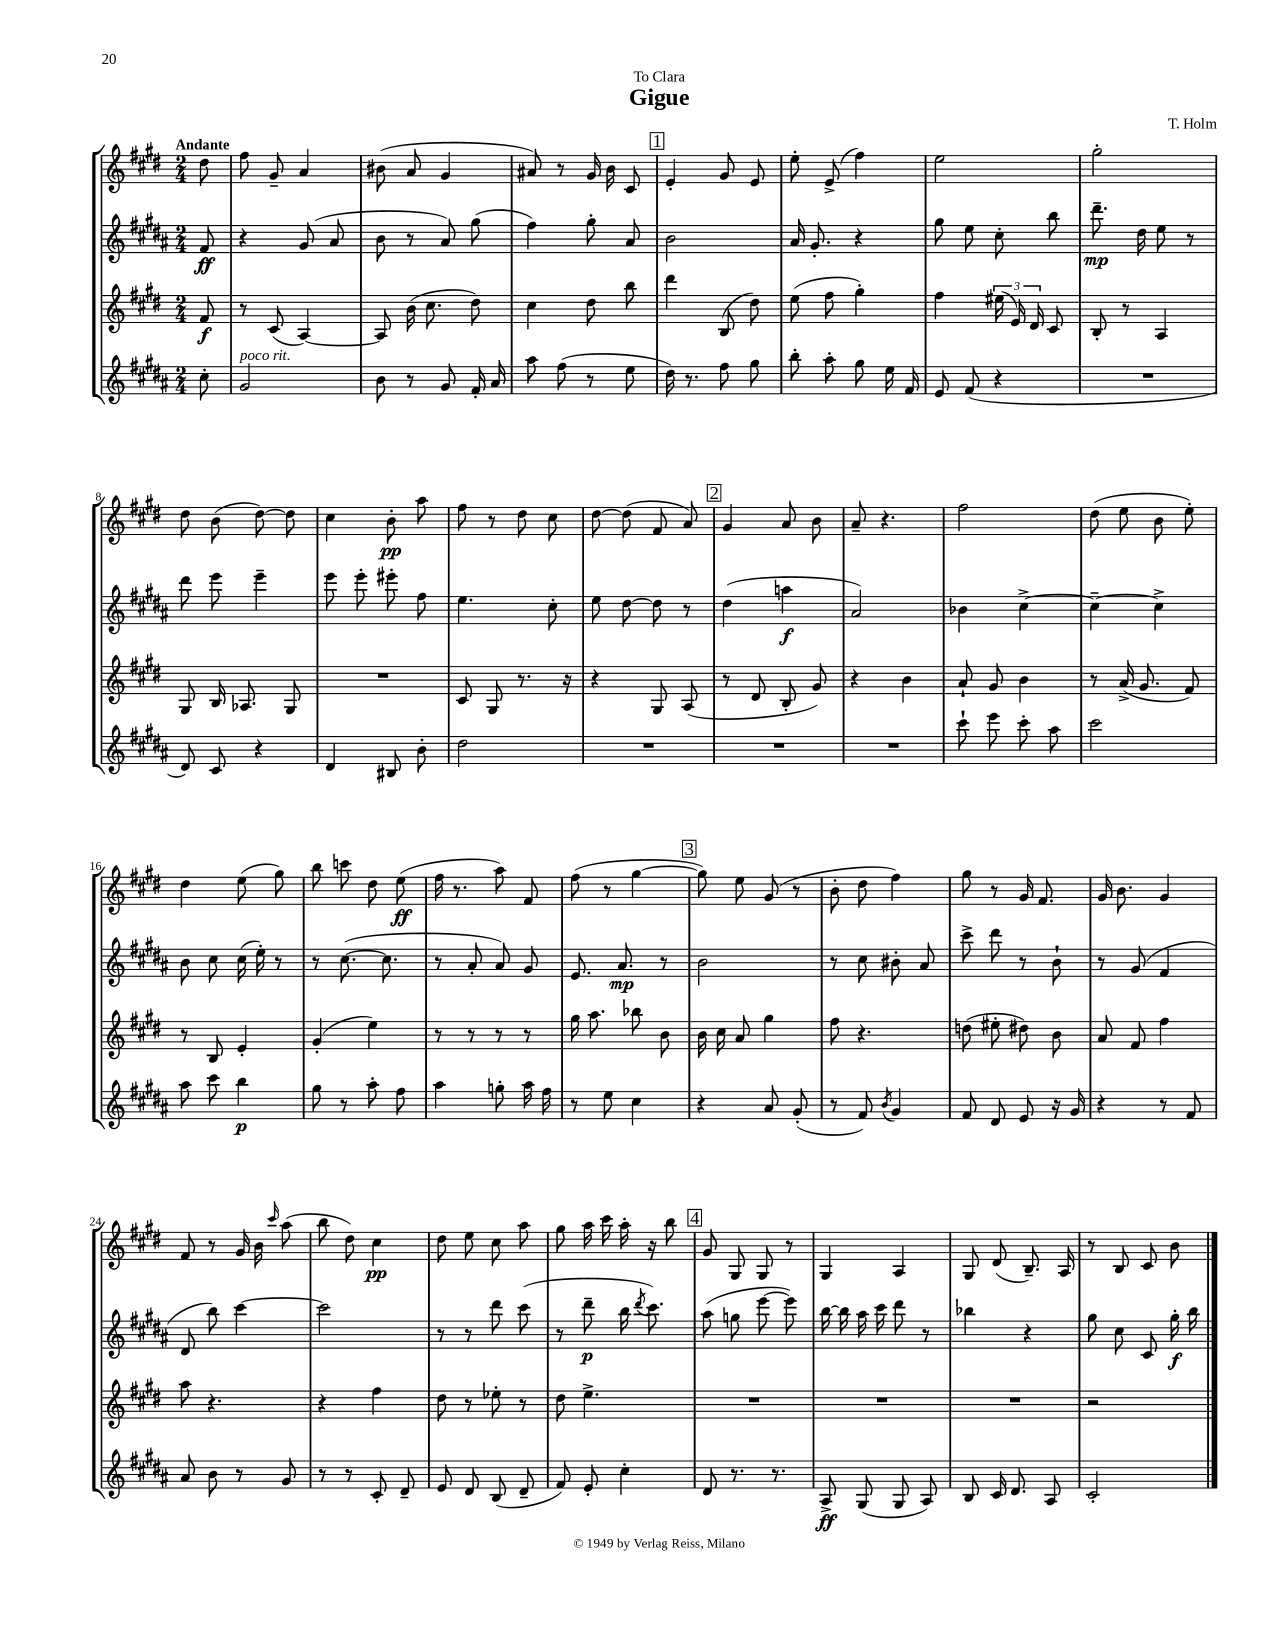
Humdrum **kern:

**kern	**dynam	**kern	**dynam	**kern	**dynam	**kern	**dynam
*part4	*part4	*part3	*part3	*part2	*part2	*part1	*part1
*staff4	*staff4	*staff3	*staff3	*staff2	*staff2	*staff1	*staff1
*clefG2	*	*clefG2	*	*clefG2	*	*clefG2	*
*k[f#c#g#d#a#]	*	*k[f#c#g#d#]	*	*k[f#c#g#d#a#]	*	*k[f#c#g#d#]	*
*M2/4	*	*M2/4	*	*M2/4	*	*M2/4	*
=	=	=	=	=	=	=	=
!	!	!	!	!	!	!LO:TX:a:B:t=Andante	!
8cc#'\	.	8f#/	f	8f#/	ff	8dd#\	.
=1	=1	=1	=1	=1	=1	=1	=1
!LO:TX:a:i:t=poco rit.	!	!	!	!	!	!	!
2g#/	.	8r	.	4r	.	8ff#\	.
.	.	(8c#/	.	.	.	8g#~/	.
.	.	[4A/)	.	(8g#/	.	4a/	.
.	.	.	.	8a#/	.	.	.
=2	=2	=2	=2	=2	=2	=2	=2
8b\	.	8A/]	.	8b\	.	(8b#X\	.
8r	.	(16b\	.	8r	.	8a/	.
.	.	8.cc#\	.	.	.	.	.
8g#/	.	.	.	8a#/)	.	4g#/	.
16f#'/	.	8dd#\)	.	(8gg#\	.	.	.
16a#/	.	.	.	.	.	.	.
=3	=3	=3	=3	=3	=3	=3	=3
8aa#\	.	4cc#\	.	4ff#\)	.	8a#X/)	.
(8ff#\	.	.	.	.	.	8r	.
8r	.	8dd#\	.	8gg#'\	.	16g#/	.
.	.	.	.	.	.	16b\	.
8ee\	.	8bb\	.	8a#/	.	8c#/	.
!!LO:REH:place=s1:t=1
=4	=4	=4	=4	=4	=4	=4	=4
16dd#\)	.	4ddd#\	.	2b\	.	4e'/	.
8.r	.	.	.	.	.	.	.
8ff#\	.	(8B/	.	.	.	8g#/	.
8gg#\	.	8dd#\)	.	.	.	8e/	.
=5	=5	=5	=5	=5	=5	=5	=5
8bb'\	.	(8ee\	.	16a#/	.	8ee'\	.
.	.	.	.	8.g#'/	.	.	.
8aa#'\	.	8ff#\	.	.	.	(8e^/	.
8gg#\	.	4gg#'\)	.	4r	.	4ff#\)	.
16ee\	.	.	.	.	.	.	.
16f#/	.	.	.	.	.	.	.
=6	=6	=6	=6	=6	=6	=6	=6
8e/	.	4ff#\	.	8gg#\	.	2ee\	.
(8f#/	.	.	.	8ee\	.	.	.
4r	.	(24ee#X\	.	8cc#'\	.	.	.
.	.	24e/)	.	.	.	.	.
.	.	24d#/	.	.	.	.	.
.	.	8c#/	.	8bb\	.	.	.
=7	=7	=7	=7	=7	=7	=7	=7
2r	.	8B'/	.	8.ddd#~\	mp	2gg#'\	.
.	.	8r	.	.	.	.	.
.	.	.	.	16dd#\	.	.	.
.	.	4A/	.	8ee\	.	.	.
.	.	.	.	8r	.	.	.
!!LO:LB:g=z
=8	=8	=8	=8	=8	=8	=8	=8
8d#/)	.	8G#/	.	8ddd#\	.	8dd#\	.
8c#/	.	16B/	.	8eee\	.	(8b\	.
.	.	8.A-X/	.	.	.	.	.
4r	.	.	.	4eee~\	.	[8dd#\)	.
.	.	8G#/	.	.	.	8dd#\]	.
=9	=9	=9	=9	=9	=9	=9	=9
4d#/	.	2r	.	8eee\	.	4cc#\	.
.	.	.	.	8eee'\	.	.	.
8B#X/	.	.	.	8eee#X'\	.	8b'\	pp
8b'\	.	.	.	8ff#\	.	8aa\	.
=10	=10	=10	=10	=10	=10	=10	=10
2dd#\	.	8c#/	.	4.ee\	.	8ff#\	.
.	.	8G#/	.	.	.	8r	.
.	.	8.r	.	.	.	8dd#\	.
.	.	.	.	8cc#'\	.	8cc#\	.
.	.	16r	.	.	.	.	.
=11	=11	=11	=11	=11	=11	=11	=11
2r	.	4r	.	8ee\	.	[8dd#\	.
.	.	.	.	[8dd#\	.	(8dd#\]	.
.	.	8G#/	.	8dd#\]	.	8f#/	.
.	.	(8A/	.	8r	.	8a/)	.
!!LO:REH:place=s1:t=2
=12	=12	=12	=12	=12	=12	=12	=12
2r	.	8r	.	(4dd#\	.	4g#/	.
.	.	8d#/	.	.	.	.	.
.	.	8B'/	.	4aan\	f	8a/	.
.	.	8g#/)	.	.	.	8b\	.
=13	=13	=13	=13	=13	=13	=13	=13
2r	.	4r	.	2a#/)	.	8a~/	.
.	.	.	.	.	.	4.r	.
.	.	4b\	.	.	.	.	.
=14	=14	=14	=14	=14	=14	=14	=14
8ccc#`\	.	8a`/	.	4b-X\	.	2ff#\	.
8eee\	.	8g#/	.	.	.	.	.
8ccc#'\	.	4b\	.	[4cc#^\	.	.	.
8aa#\	.	.	.	.	.	.	.
=15	=15	=15	=15	=15	=15	=15	=15
2ccc#\	.	8r	.	4cc#~\_	.	(8dd#\	.
.	.	(16a^/	.	.	.	8ee\	.
.	.	8.g#/	.	.	.	.	.
.	.	.	.	4cc#^\]	.	8b\	.
.	.	8f#/)	.	.	.	8ee'\)	.
!!LO:LB:g=z
=16	=16	=16	=16	=16	=16	=16	=16
8aa#\	.	8r	.	8b\	.	4dd#\	.
8ccc#\	.	8B/	.	8cc#\	.	.	.
4bb\	p	4e'/	.	(16cc#\	.	(8ee\	.
.	.	.	.	16ee'\)	.	.	.
.	.	.	.	8r	.	8gg#\)	.
=17	=17	=17	=17	=17	=17	=17	=17
8gg#\	.	(4g#'/	.	8r	.	8bb\	.
8r	.	.	.	([8.cc#\	.	8cccn\	.
8aa#'\	.	4ee\)	.	.	.	8dd#\	.
.	.	.	.	8.cc#\]	.	.	.
8ff#\	.	.	.	.	.	(8ee\	ff
=18	=18	=18	=18	=18	=18	=18	=18
4aa#\	.	8r	.	8r	.	16ff#\	.
.	.	.	.	.	.	8.r	.
.	.	8r	.	8a#'/	.	.	.
8ggn'\	.	8r	.	8a#/)	.	8aa\)	.
16aa#\	.	8r	.	8g#/	.	8f#/	.
16ff#\	.	.	.	.	.	.	.
=19	=19	=19	=19	=19	=19	=19	=19
8r	.	16gg#\	.	8.e/	.	(8ff#\	.
.	.	8.aa\	.	.	.	.	.
8ee\	.	.	.	.	.	8r	.
.	.	.	.	8.a#/	mp	.	.
4cc#\	.	8bb-X\	.	.	.	[4gg#\	.
.	.	8b\	.	8r	.	.	.
!!LO:REH:place=s1:t=3
=20	=20	=20	=20	=20	=20	=20	=20
4r	.	16b\	.	2b\	.	8gg#\])	.
.	.	16cc#\	.	.	.	.	.
.	.	8a/	.	.	.	8ee\	.
8a#/	.	4gg#\	.	.	.	(8g#/	.
(8g#'/	.	.	.	.	.	8r	.
=21	=21	=21	=21	=21	=21	=21	=21
8r	.	8ff#\	.	8r	.	8b'\	.
8f#/)	.	4.r	.	8cc#\	.	8dd#\	.
8qb/	.	.	.	.	.	.	.
4g#/	.	.	.	8b#X'\	.	4ff#\)	.
.	.	.	.	8a#/	.	.	.
=22	=22	=22	=22	=22	=22	=22	=22
8f#/	.	(8ddn\	.	8ccc#^\	.	8gg#\	.
8d#/	.	8ee#X'\	.	8ddd#\	.	8r	.
8e/	.	8dd#X\)	.	8r	.	16g#/	.
.	.	.	.	.	.	8.f#/	.
16r	.	8b\	.	8b`\	.	.	.
16g#/	.	.	.	.	.	.	.
=23	=23	=23	=23	=23	=23	=23	=23
4r	.	8a/	.	8r	.	16g#/	.
.	.	.	.	.	.	8.b\	.
.	.	8f#/	.	(8g#/	.	.	.
8r	.	4ff#\	.	4f#/	.	4g#/	.
8f#/	.	.	.	.	.	.	.
!!LO:LB:g=z
=24	=24	=24	=24	=24	=24	=24	=24
8a#/	.	8aa\	.	8d#/	.	8f#/	.
8b\	.	4.r	.	8bb\)	.	8r	.
8r	.	.	.	[4ccc#\	.	16g#/	.
.	.	.	.	.	.	16b\	.
.	.	.	.	.	.	16qqccc#/	.
8g#/	.	.	.	.	.	(8aa\	.
=25	=25	=25	=25	=25	=25	=25	=25
8r	.	4r	.	2ccc#\]	.	8bb\	.
8r	.	.	.	.	.	8dd#\)	.
8c#'/	.	4ff#\	.	.	.	4cc#\	pp
8d#~/	.	.	.	.	.	.	.
=26	=26	=26	=26	=26	=26	=26	=26
8e/	.	8dd#\	.	8r	.	8dd#\	.
8d#/	.	8r	.	8r	.	8ee\	.
(8B/	.	8ee-X'\	.	8ddd#\	.	8cc#\	.
8d#~/	.	8r	.	(8ccc#\	.	8aa\	.
=27	=27	=27	=27	=27	=27	=27	=27
8f#/)	.	8dd#\	.	8r	.	8gg#\	.
8e'/	.	4.ee^\	.	8ddd#~\	p	16aa\	.
.	.	.	.	.	.	16ccc#\	.
4cc#'\	.	.	.	16bb\	.	16aa'\	.
.	.	.	.	8qddd#/	.	.	.
.	.	.	.	8.ccc#\)	.	16r	.
.	.	.	.	.	.	8bb\	.
!!LO:REH:place=s1:t=4
=28	=28	=28	=28	=28	=28	=28	=28
8d#/	.	2r	.	(8aa#\	.	8g#/	.
8.r	.	.	.	8ggn\	.	8G#/	.
.	.	.	.	[8eee\	.	8G#/	.
8.r	.	.	.	.	.	.	.
.	.	.	.	8eee\])	.	8r	.
=29	=29	=29	=29	=29	=29	=29	=29
8A#^/	ff	2r	.	[16bb\	.	4G#/	.
.	.	.	.	16bb\]	.	.	.
(8G#/	.	.	.	16aa#\	.	.	.
.	.	.	.	16ccc#\	.	.	.
8G#/	.	.	.	8ddd#\	.	4A/	.
8A#/)	.	.	.	8r	.	.	.
=30	=30	=30	=30	=30	=30	=30	=30
8B/	.	2r	.	4bb-X\	.	8G#/	.
16c#/	.	.	.	.	.	(8d#/	.
8.d#/	.	.	.	.	.	.	.
.	.	.	.	4r	.	8.B~/)	.
8A#/	.	.	.	.	.	.	.
.	.	.	.	.	.	16A/	.
=31	=31	=31	=31	=31	=31	=31	=31
2c#'/	.	2r	.	8gg#\	.	8r	.
.	.	.	.	8cc#\	.	8B/	.
.	.	.	.	8c#/	.	8c#/	.
.	.	.	.	16gg#'\	f	8b\	.
.	.	.	.	16bb\	.	.	.
==	==	==	==	==	==	==	==
*-	*-	*-	*-	*-	*-	*-	*-
